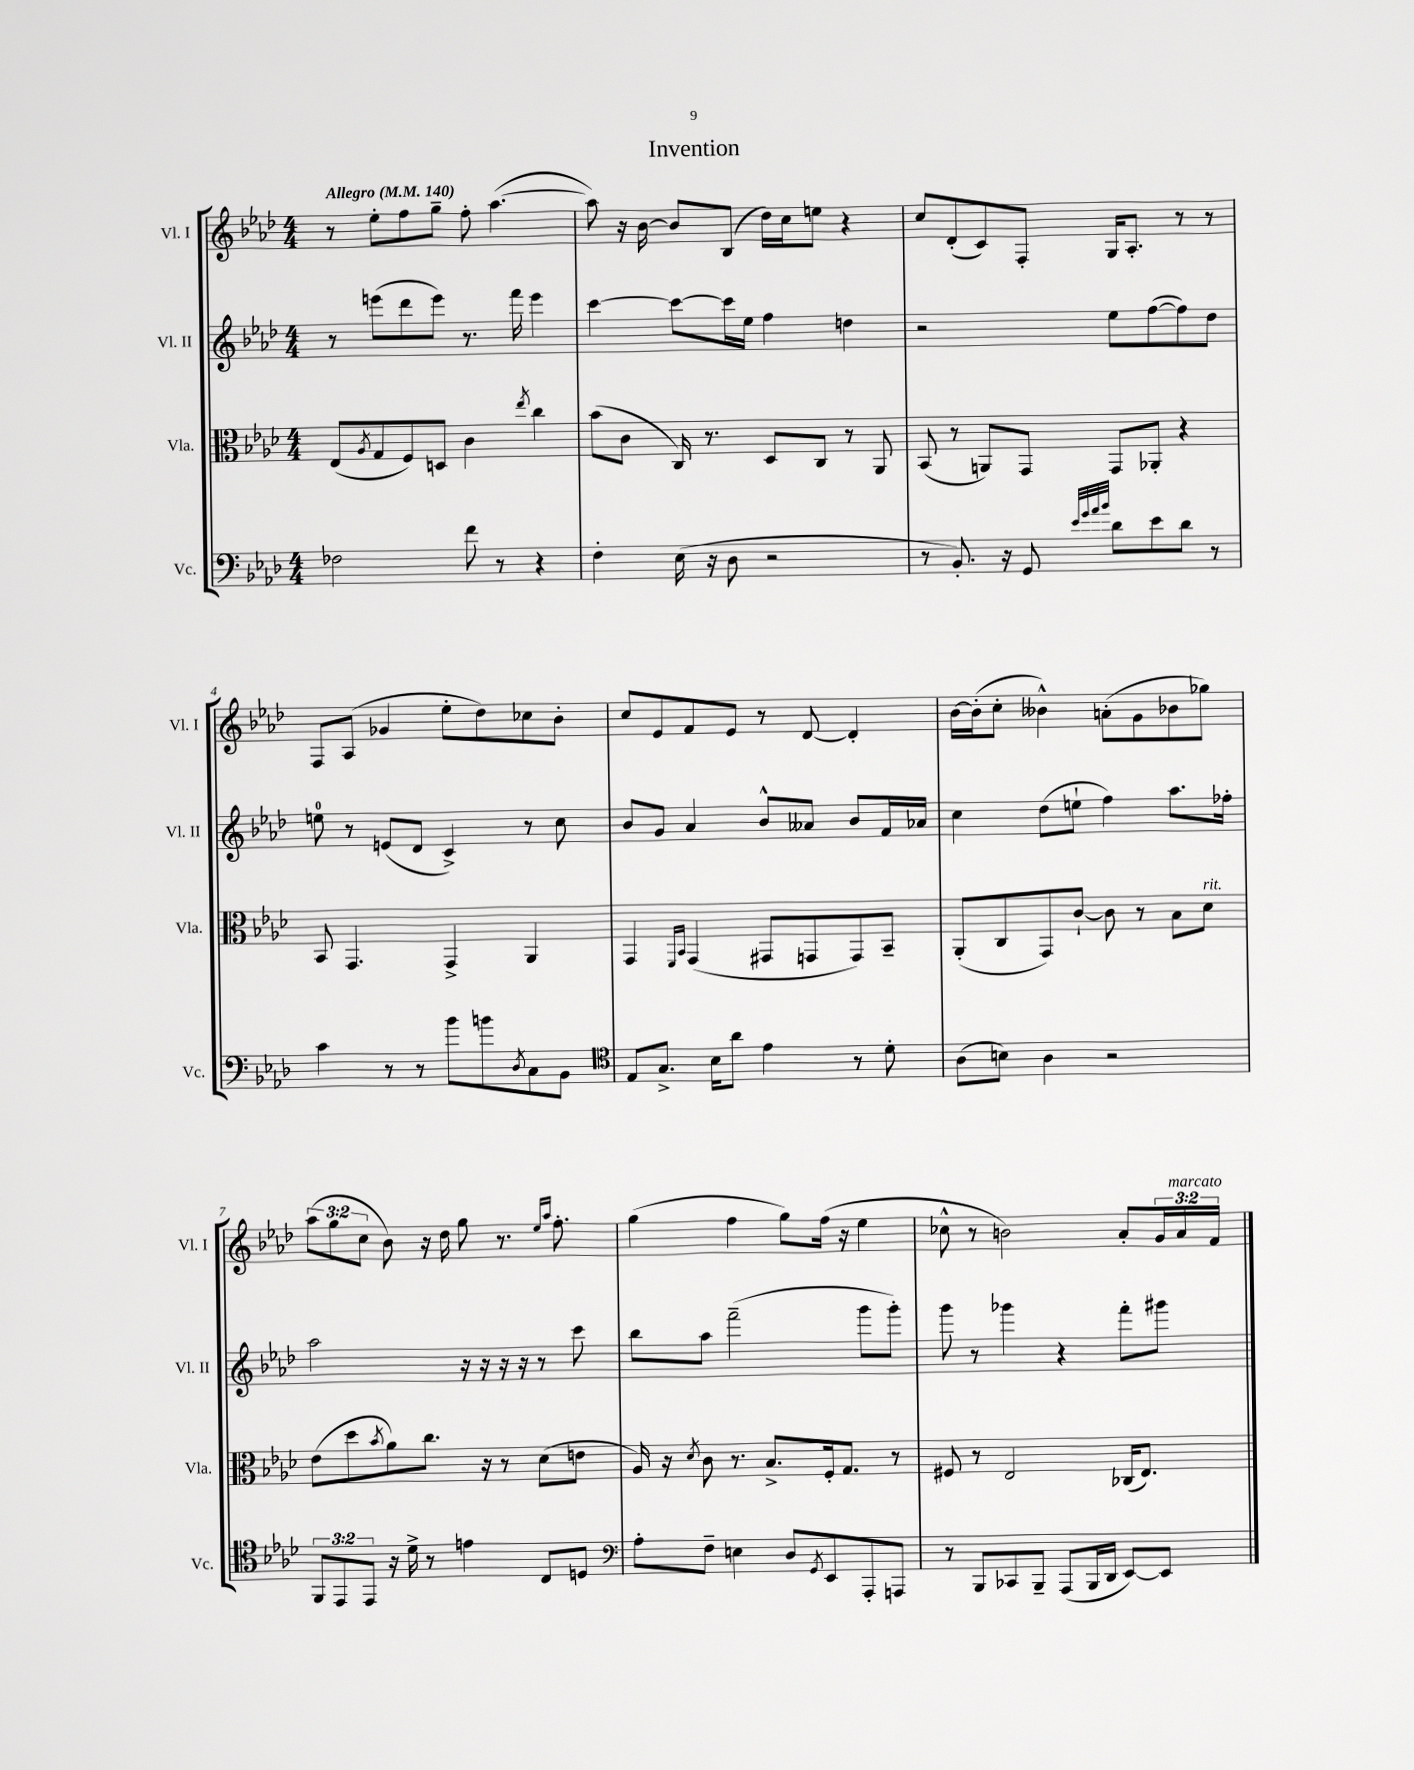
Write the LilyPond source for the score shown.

\header { title = "Invention" }
<<
\new StaffGroup <<
\new Staff = "s0" \with { instrumentName = "Vl. I" shortInstrumentName = "Vl. I" } {
    \clef treble \key aes \major \numericTimeSignature \time 4/4 \override Staff.TupletNumber.text = #tuplet-number::calc-fraction-text \tempo "Allegro" 4 = 140
    r8 ees''8-. f''8 g''8-- f''8-. aes''4.~( |
    aes''8) r16 bes'16~ bes'8 bes8( des''16) c''16 e''8 r4 |
    c''8 des'8-.( c'8) f8-. g16 aes8.-. r8 r8 |
    f8 aes8( ges'4 ees''8-. des''8) ces''8 bes'8-. |
    c''8 ees'8 f'8 ees'8 r8 des'8~ des'4-. |
    bes'16~ bes'16-.( c''8-. beses'4-^) a'8-.( g'8 bes'8 ges''8) |
    \tuplet 3/2 { aes''8( g''8 c''8 } bes'8) r16 des''16 g''8 r8. \grace { ees''16 aes''16 } f''8.-. |
    g''4( f''4 g''8) f''16( r16 ees''4 |
    ces''8-^ r8 b'2) aes'8-. \tuplet 3/2 { g'16 aes'16^\markup { \italic "marcato" } f'16 } \bar "|." |
}
\new Staff = "s1" \with { instrumentName = "Vl. II" shortInstrumentName = "Vl. II" } {
    \clef treble \key aes \major \numericTimeSignature \time 4/4
    r8 e'''8( des'''8 e'''8) r8. f'''16 e'''4 |
    c'''4~ c'''8~ c'''16 ees''16 f''4 d''4 |
    r2 ees''8 f''8~( f''8) des''8 |
    e''8-0 r8 e'8( des'8 c'4->) r8 c''8 |
    bes'8 g'8 aes'4 bes'8-^ aeses'8 bes'8 f'16 aes'16 |
    c''4 des''8( e''8-! f''4) aes''8. fes''16-. |
    aes''2 r16 r16 r16 r16 r8 c'''8 |
    bes''8 aes''8 f'''2--( g'''8 g'''8-.) |
    g'''8 r8 ges'''4 r4 f'''8-. gis'''8 \bar "|." |
}
\new Staff = "s2" \with { instrumentName = "Vla." shortInstrumentName = "Vla." } {
    \clef alto \key aes \major \numericTimeSignature \time 4/4
    ees8( \acciaccatura { aes8 } g8 f8) d8 c'4 \acciaccatura { ees''8 } c''4 |
    bes'8( c'8 c16) r8. des8 c8 r8 aes,8 |
    bes,8( r8 a,8) g,8 g,8 aes,8-. r4 |
    bes,8 g,4. g,4-> aes,4 |
    g,4 \grace { f,16 bes,16 } g,4( gis,8 g,8 g,8) bes,8-- |
    aes,8-.( c8 g,8) c'8~-! c'8 r8 bes8 des'8^\markup { \italic "rit." } |
    ees'8( des''8 \acciaccatura { bes'8 } aes'8) c''8. r16 r8 des'8( e'8 |
    aes16) r16 \acciaccatura { des'8 } c'8 r8. bes8.-> f16-. g8. r8 |
    fis8 r8 ees2 ces16( ees8.) \bar "|." |
}
\new Staff = "s3" \with { instrumentName = "Vc." shortInstrumentName = "Vc." } {
    \clef bass \key aes \major \numericTimeSignature \time 4/4 \override Staff.TupletNumber.text = #tuplet-number::calc-fraction-text
    fes2 f'8 r8 r4 |
    f4-. ees16( r16 des8 r2 |
    r8 bes,8.-.) r16 g,8 \grace { ees'32 g'32 aes'32 bes'32 } des'8 ees'8 des'8 r8 |
    c'4 r8 r8 bes'8 b'8 \acciaccatura { des8 } c8 bes,8 |
    \clef tenor ees8 g8.-> bes16 aes'8 ees'4 r8 des'8-. |
    aes8( b8) aes4 r2 |
    \tuplet 3/2 { f,8 ees,8 ees,8 } r16 des'16-> r8 e'4 c8 d8 |
    \clef bass aes8-. f8-- e4 des8 \acciaccatura { g,8 } ees,8 aes,,8-. a,,8 |
    r8 bes,,8 ces,8 bes,,8-- aes,,8( bes,,16 des,16 ees,8~) ees,8 \bar "|." |
}
>>
>>
